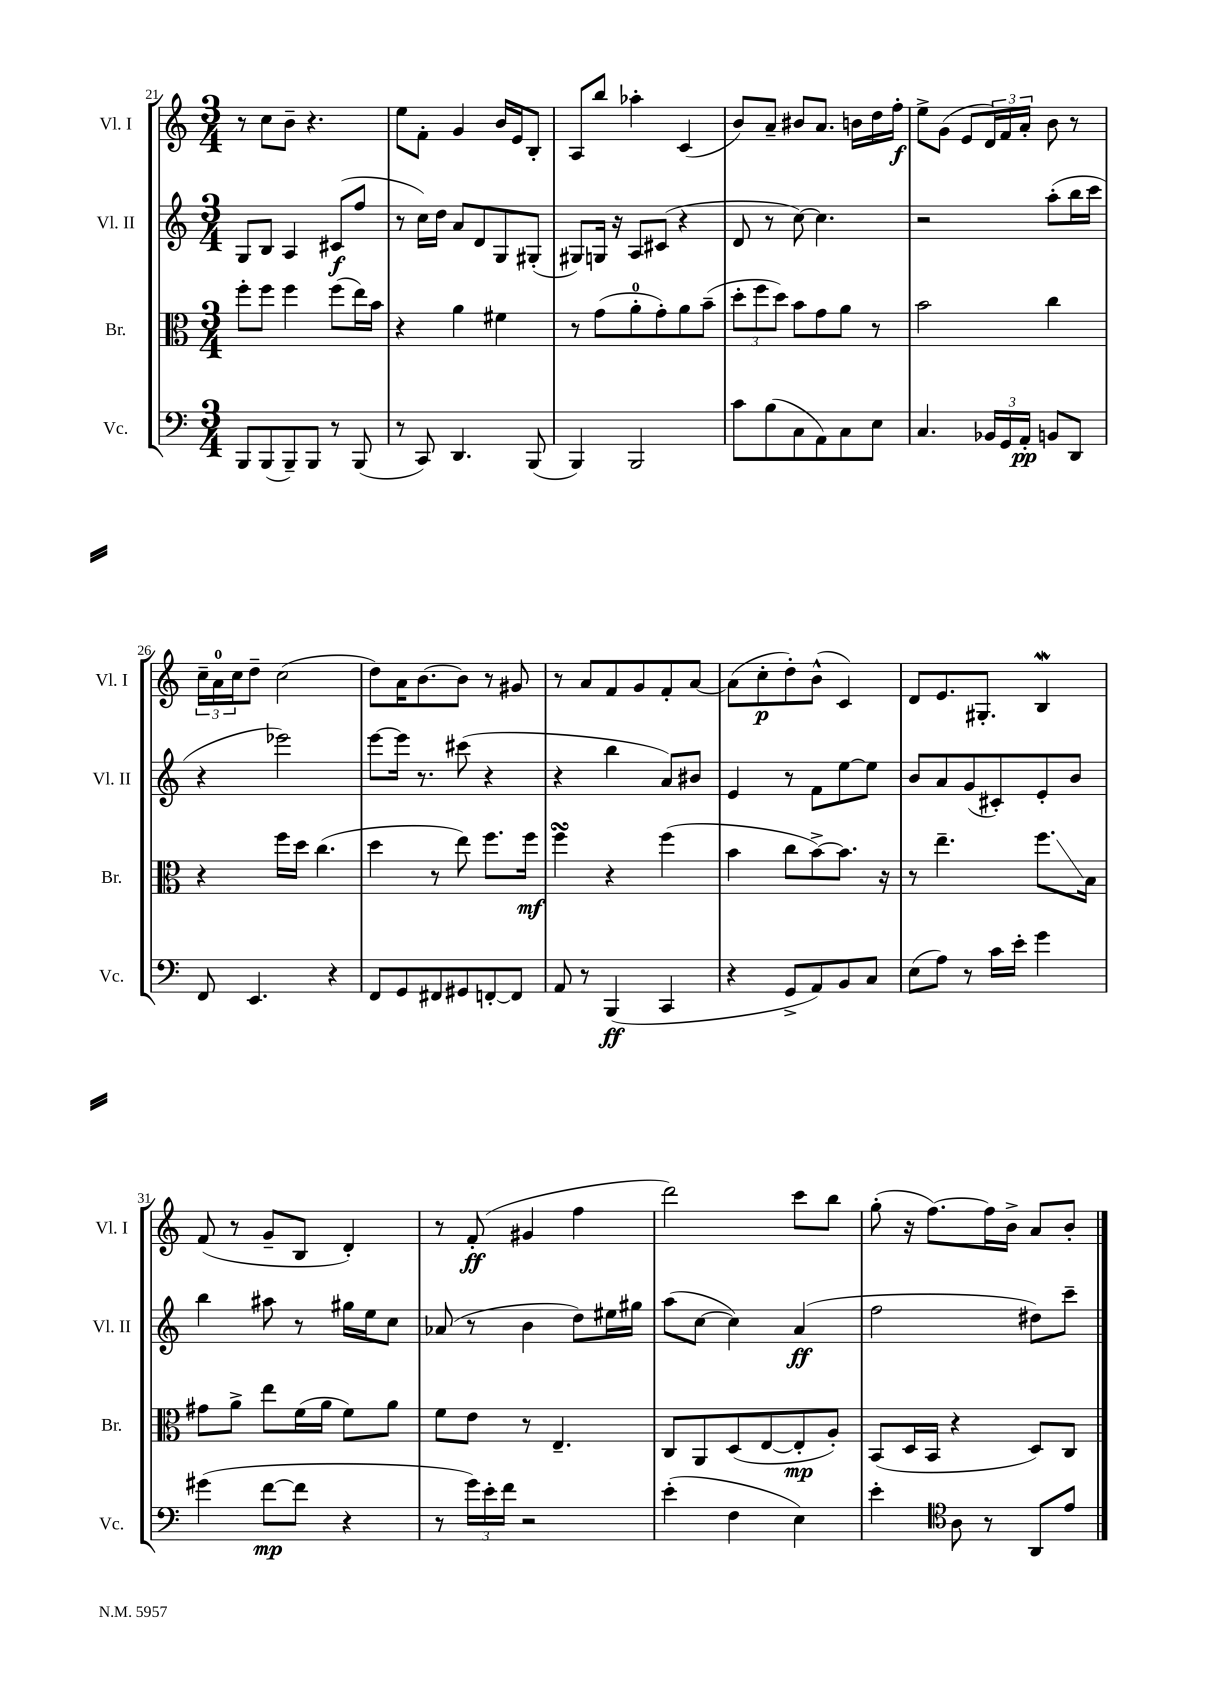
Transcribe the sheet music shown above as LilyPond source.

<<
\new StaffGroup <<
\new Staff = "s0" \with { instrumentName = "Vl. I" shortInstrumentName = "Vl. I" } {
    \clef treble \key c \major \numericTimeSignature \time 3/4
    r8 c''8 b'8-- r4. |
    e''8 f'8-. g'4 b'16 e'16 b8-. |
    a8 b''8 aes''4-. c'4( |
    b'8) a'8-- bis'8 a'8. b'16 d''16 f''16-.\f |
    e''8-> g'8( e'8 \tuplet 3/2 { d'16) f'16 a'16-. } b'8 r8 |
    \tuplet 3/2 { c''16-- a'16-0 c''16 } d''8-- c''2( |
    d''8) a'16 b'8.~ b'8 r8 gis'8 |
    r8 a'8 f'8 g'8 f'8-. a'8~ |
    a'8( c''8-.\p d''8-.) b'8-^( c'4) |
    d'8 e'8. gis8.-. b4\mordent |
    f'8( r8 g'8-- b8 d'4-.) |
    r8 f'8-.\ff( gis'4 f''4 |
    d'''2) c'''8 b''8 |
    g''8-.( r16 f''8.~) f''16 b'16-> a'8 b'8-. \bar "|." |
}
\new Staff = "s1" \with { instrumentName = "Vl. II" shortInstrumentName = "Vl. II" } {
    \clef treble \key c \major \numericTimeSignature \time 3/4
    g8 b8 a4 cis'8\f( f''8 |
    r8 c''16) d''16 a'8 d'8 g8 gis8-.( |
    gis8) g16 r16 a8 cis'8( r4 |
    d'8 r8 c''8~) c''4. |
    r2 a''8-.( b''16 c'''16 |
    r4 ees'''2) |
    e'''8~ e'''16 r8. cis'''8( r4 |
    r4 b''4 a'8) bis'8 |
    e'4 r8 f'8 e''8~ e''8 |
    b'8 a'8 g'8( cis'8-.) e'8-. b'8 |
    b''4 ais''8 r8 gis''16 e''16 c''8 |
    aes'8( r8 b'4 d''8) eis''16 gis''16 |
    a''8( c''8~ c''4) a'4\ff( |
    f''2 dis''8) c'''8-- \bar "|." |
}
\new Staff = "s2" \with { instrumentName = "Br." shortInstrumentName = "Br." } {
    \clef alto \key c \major \numericTimeSignature \time 3/4
    f''8-. f''8 f''4 f''8( e''16) b'16 |
    r4 a'4 fis'4 |
    r8 g'8( a'8-0-. g'8-.) a'8 b'8--( |
    \tuplet 3/2 { d''8-. f''8 d''8) } b'8 g'8 a'8 r8 |
    b'2 c''4 |
    r4 f''16 d''16 c''4.( |
    d''4 r8 e''8) f''8. f''16\mf |
    f''4\turn r4 f''4( |
    b'4 c''8 b'8~->) b'8. r16 |
    r8 e''4.-- f''8.\glissando b16 |
    gis'8 a'8-> e''8 f'16( a'16 f'8) a'8 |
    f'8 e'8 r8 e4.-- |
    c8 a,8 d8( e8~ e8-.\mp a8-.) |
    b,8( d16 b,16 r4 d8) c8 \bar "|." |
}
\new Staff = "s3" \with { instrumentName = "Vc." shortInstrumentName = "Vc." } {
    \clef bass \key c \major \numericTimeSignature \time 3/4
    b,,8 b,,8( b,,8--) b,,8 r8 b,,8( |
    r8 c,8) d,4. b,,8( |
    b,,4) b,,2 |
    c'8 b8( c8 a,8) c8 e8 |
    c4. \tuplet 3/2 { bes,16 g,16 a,16-.\pp } b,8 d,8 |
    f,8 e,4. r4 |
    f,8 g,8 fis,8 gis,8 f,8~-. f,8 |
    a,8 r8 b,,4\ff( c,4 |
    r4 g,8-> a,8) b,8 c8 |
    e8( a8) r8 c'16 e'16-. g'4 |
    gis'4( f'8~\mp f'8 r4 |
    r8 \tuplet 3/2 { g'16) e'16-. f'16 } r2 |
    e'4-.( f4 e4) |
    e'4-. \clef tenor a8 r8 a,8 e'8 \bar "|." |
}
>>
>>
\layout { \context { \Score currentBarNumber = #21 } }
